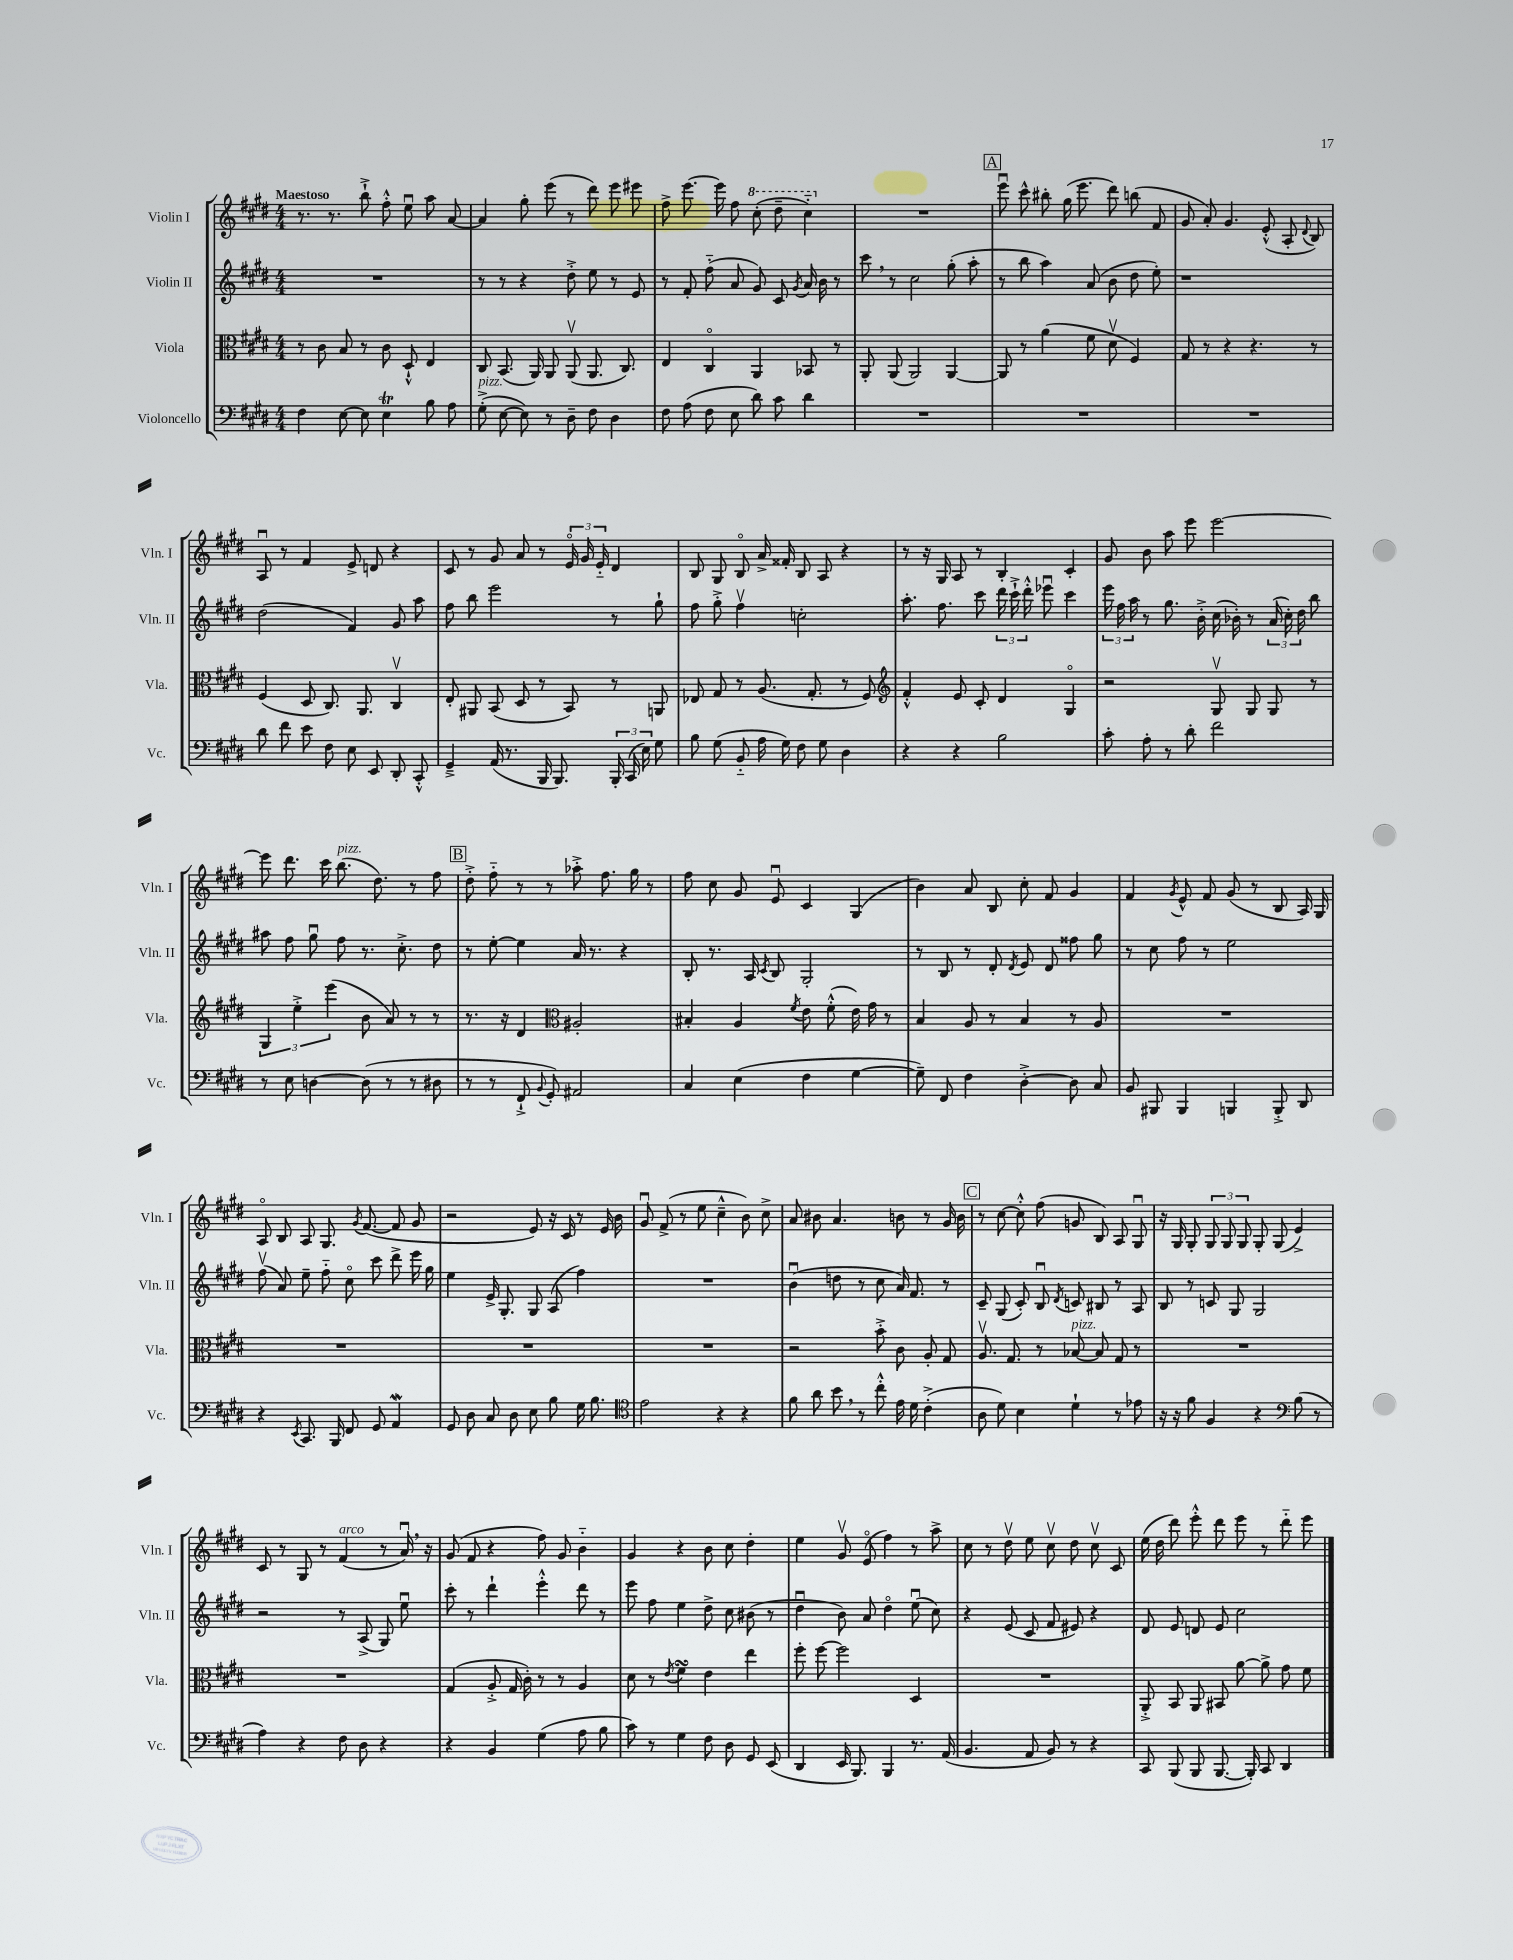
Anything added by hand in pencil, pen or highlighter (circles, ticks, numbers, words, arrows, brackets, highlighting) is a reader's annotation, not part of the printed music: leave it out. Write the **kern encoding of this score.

**kern	**kern	**kern	**kern
*staff4	*staff3	*staff2	*staff1
*clefF4	*clefC3	*clefG2	*clefG2
*k[f#c#g#d#]	*k[f#c#g#d#]	*k[f#c#g#d#]	*k[f#c#g#d#]
*M4/4	*M4/4	*M4/4	*M4/4
4F#\	8r	1r	8.r
.	8c#\	.	.
.	.	.	8.r
[8E\	8B/	.	.
8E\]	8r	.	8bb`^\
4E\	8c#\	.	8ff#'^^\
.	8D#`^^/	.	8eeu\
8B\	4E/	.	8aa\
8A\	.	.	[8a/
=	=	=	=
(8G#'^\	8C#/	8r	4a/]
[8E\	(8.BB/	8r	.
8E\])	.	4r	8gg#'\
.	16AA/)	.	.
8r	8AA/	.	(8eee\
8D#~\	(8AAv/	8dd#'^\	8r
8F#\	8.AA/	8ee\	8ddd#\)
4D#\	.	8r	8eee\
.	8.C#/)	.	.
.	.	8e/	8eee#\
=	=	=	=
8F#\	4E/	8r	8ff#^\
(8A\	.	8f#'/	[8.eee\
8F#\	4C#o/	(8ff#'~\	.
.	.	.	16eee\]
8E\	.	8a/	8ff#\
8d#\)	4AA/	8g#/)	(8ccc#'\
8c#\	.	8c#/	8ddd#~\
.	.	8qg#/	.
4d#\	8BB-/	16a/	4ccc#'~\)
.	.	16b\	.
.	8r	8r	.
=	=	=	=
1r	8AA'/	8ccc#\	1r
.	(8AA/	8r	.
.	2AA/)	2cc#\	.
.	[4AA/	(8gg#'\	.
.	.	8aa'\	.
=	=	=	=
1r	8AA/]	8r	8eeeu\
.	8r	8bb\	8ccc#^^\
.	(4a\	4aa\)	8bb#'\
.	.	.	(16gg#\
.	.	.	8.eee\
.	8f#\	(8a/	.
.	8d#v\	8b\	8ddd#\)
.	4F#/)	8dd#\	(8bb\
.	.	8ee'\)	8f#/
=	=	=	=
1r	8G#/	1r	8g#/
.	8r	.	8a'/)
.	4r	.	4.g#/
.	4.r	.	.
.	.	.	(8e'^^/
.	.	.	8A'/
.	.	.	8qqd#/
.	8r	.	8B/)
=	=	=	=
8d#\	(4F#/	(2dd#\	8Au/
8f#\	.	.	8r
8e\	8D#/	.	4f#/
8F#\	8.C#/)	.	.
8E\	.	4f#/)	8e^/
.	8.AA/	.	.
8EE/	.	.	8d/
8DD#'/	4C#v/	8g#/	4r
8CC#'^^/	.	8aa\	.
=	=	=	=
4GG#~^/	8E'/	8ff#\	8c#/
.	8AA#/	8bb\	8r
(16AA/	(8BB/	2eee\	8g#/
8.r	.	.	.
.	8D#/	.	8a/
16BBB/	8r	.	8r
8.BBB/)	.	.	.
.	8BB/)	.	24eo/
.	.	.	24g#/
.	.	.	24e'~/
24BBB'/	8r	8r	4d#/
(24CC#/	.	.	.
24E\)	.	.	.
8G#\	8AA/	8gg#`\	.
=	=	=	=
8B\	8E-/	8ff#\	8B/
(8G#\	8G#/	8gg#'^\	8G#/
8BB'~/	8r	4ff#v\	8Bo/
16A\	(8.A/	.	16a^/
16G#\)	.	.	16f##'/
8F#\	.	2cc'\	8B/
.	8.G#'/	.	.
8G#\	.	.	8A/
4D#\	8r	.	4r
.	8F#/)	.	.
=	=	=	=
*	*clefG2	*	*
4r	4f#'^^/	8.aa'\	8r
.	.	.	16r
.	.	8.ff#\	16G#/
4r	8e/	.	8A/
.	8c#'/	8ccc#\	8r
2B\	4d#/	24ddd#\	4B'/
.	.	24ccc#`^\	.
.	.	24ddd#'^^\	.
.	.	8eee-u\	.
.	4G#o/	4ccc#\	4c#'/
=	=	=	=
8c#'\	2r	24eee\	8g#/
.	.	24ff#\	.
.	.	24aa\	.
8A'\	.	8r	8b\
8r	.	8.gg#\	8aa\
8d#'\	.	.	8eee\
.	.	16b'^\	.
2f#\	8G#v/	(16cc#\	[2eee\
.	.	16b-'\)	.
.	8G#/	8r	.
.	8G#/	(24a/	.
.	.	24cc#'\)	.
.	.	24dd#\	.
.	8r	8bb\	.
=	=	=	=
8r	6G#/	8aa#\	8eee\]
8E\	.	8ff#\	8.ddd#\
.	6ee'^\	.	.
[4D\	.	8gg#u\	.
.	.	.	16ccc#\
.	(6eee\	.	.
.	.	8ff#\	(8.bb\
(8D\]	8b\	8.r	.
.	.	.	8.dd#\)
8r	8a/)	.	.
.	.	8.cc#'^\	.
8r	8r	.	8r
8D#\	8r	8dd#\	8ff#\
=	=	=	=
8r	8.r	8r	8dd#'^\
8r	.	[8ee'\	8ff#'~\
.	16r	.	.
8FF#`^/	4d#/	4ee\]	8r
8qqBB/	.	.	.
8GG#'/)	.	.	8r
*	*clefC3	*	*
2AA#/	2A#'/	16a/	8aa-'^\
.	.	8.r	.
.	.	.	8.ff#\
.	.	4r	.
.	.	.	16gg#\
.	.	.	8r
=	=	=	=
4C#/	4B#'/	8B'/	8ff#\
.	.	8.r	8cc#\
(4E\	4A/	.	8g#/
.	.	16A/	.
.	.	8qc#/	.
.	.	8B/	8eu/
.	8qf#/	.	.
4F#\	8e\	2G#'/	4c#/
.	(8f#'^^\	.	.
[4G#\	16e\)	.	(4G#/
.	16g#\	.	.
.	8r	.	.
=	=	=	=
8G#~\])	4B/	8r	4b\)
8FF#/	.	8B/	.
4F#\	8A/	8r	8a/
.	8r	8d#'/	8B/
.	.	8qd#/	.
[4D#'^\	4B/	8e/	8cc#'\
.	.	8d#/	8f#/
8D#\]	8r	8ff##\	4g#/
8C#/	8A/	8gg#\	.
=	=	=	=
8BB/	1r	8r	4f#/
8BBB#/	.	8cc#\	.
.	.	.	8qg#/
4BBB#/	.	8ff#\	8e^^/
.	.	8r	8f#/
4BBB/	.	2ee\	(8g#/
.	.	.	8r
8BBB'^/	.	.	8B/
8DD#/	.	.	16A/)
.	.	.	16G#/
=	=	=	=
4r	1r	(8ff#v\	8Ao/
.	.	8a/)	8B/
8qEE/	.	.	.
8.CC#/	.	8ee~\	8A/
.	.	8ff#'~\	8.G#/
16BBB/	.	.	.
8FF#/	.	8cc#o\	.
.	.	.	8qg#/
.	.	.	([8.f#/
8GG#/	.	8ccc#\	.
4AA/	.	8ddd#^\	8f#/]
.	.	16eee\	8g#/
.	.	16gg#\	.
=	=	=	=
8GG#/	1r	4ee\	2r
8D#\	.	.	.
8C#/	.	16e^/	.
.	.	8.G#'/	.
8D#\	.	.	.
8E\	.	8G#/	8e/)
8B\	.	(8A/	16r
.	.	.	16c#/
16G#\	.	4ff#\)	8r
8.B\	.	.	.
.	.	.	16e/
.	.	.	16b\
=	=	=	=
*clefC4	*	*	*
2e\	1r	1r	8g#u/
.	.	.	(8f#^/
.	.	.	8r
.	.	.	8ee\
4r	.	.	4cc#~^^\
4r	.	.	8b\)
.	.	.	8cc#^\
=	=	=	=
8f#\	2r	(4bu\	8a/
8a\	.	.	8b#\
8b\	.	8dd\	4.a/
8r	.	8r	.
8cc#'^^\	8b'^\	8cc#\	.
16e\	8c#\	16a/)	8b\
16d#\	.	8.f#/	.
(4c#'^\	8A'/	.	8r
.	8G#/	8r	16g#/
.	.	.	16b\
=	=	=	=
8A\	8.Av/	8c#~/	8r
8d#\)	.	(8G#/	[8cc#\
.	8.G#/	.	.
4B\	.	8c#'/)	8cc#'^^\]
.	8r	8Bu/	(8ff#\
.	.	8qd#/	.
4d#`\	[8B-/	8c/	8g/
.	8B-/]	8B#/	8B/)
8r	8G#/	8r	8A/
8e-\	8r	8A/	8G#u/
=	=	=	=
16r	1r	8B/	16r
16r	.	.	16G#/
8f#\	.	8r	8G#'/
4F#/	.	8c/	12G#/
.	.	.	12G#/
.	.	8G#/	.
.	.	.	12G#/
4r	.	2G#/	8G#'/
.	.	.	(8G#/
*clefF4	*	*	*
(8B\	.	.	4e^/)
8r	.	.	.
=	=	=	=
4A\)	1r	2r	8c#/
.	.	.	8r
4r	.	.	8G#/
.	.	.	8r
8F#\	.	8r	(4f#/
8D#\	.	(8A^/	.
4r	.	8G#/)	8r
.	.	8eeu\	16au/)
.	.	.	16r
=	=	=	=
4r	(4G#/	8ccc#'\	(8g#/
.	.	8r	8f#/
4BB/	8A'^/	4ddd#`\	4r
.	16G#/	.	.
.	16c#'\)	.	.
(4G#\	8r	4eee'^^\	8ff#\)
.	8r	.	8g#/
8A\	4A/	8ddd#\	4b'~\
8B\	.	8r	.
=	=	=	=
8c#\)	8d#\	8eee\	4g#/
8r	8r	8ff#\	.
.	8qe/	.	.
4G#\	4f#\	4ee\	4r
8F#\	4e\	8dd#^\	8b\
8D#\	.	8cc#\	8cc#\
8GG#/	4ee\	(8b#\	4dd#'\
(8EE/	.	8r	.
=	=	=	=
4DD#/	8ff#'\	4dd#u\	4ee\
.	[8ff#\	.	.
16EE/	2ff#\]	8b\)	8g#v/
8.BBB/)	.	.	.
.	.	8a/	(8eo/
4BBB/	.	4dd#o\	4ff#\)
8.r	4D#/	(8eeu\	8r
.	.	8cc#\)	8aa^\
(16AA/	.	.	.
=	=	=	=
4.BB/	1r	4r	8cc#\
.	.	.	8r
.	.	(8e/	8dd#v\
8AA/	.	8c#/	8ee\
8BB/)	.	8f#/	8cc#v\
8r	.	8e#/)	8dd#\
4r	.	4r	8cc#v\
.	.	.	8c#/
=	=	=	=
8CC#/	8AA'^/	8d#/	(16ee\
.	.	.	16dd#\
(8BBB/	8BB/	8e/	8ddd#\)
8BBB/	8AA/	8d/	8eee'^^\
[8.BBB/	8BB#/	8e/	8ddd#\
.	[8a\	2cc#\	8eee\
16BBB'/])	.	.	.
8CC#/	8a^\]	.	8r
4DD#/	8g#\	.	8ddd#'~\
.	8f#\	.	8eee\
==	==	==	==
*-	*-	*-	*-
